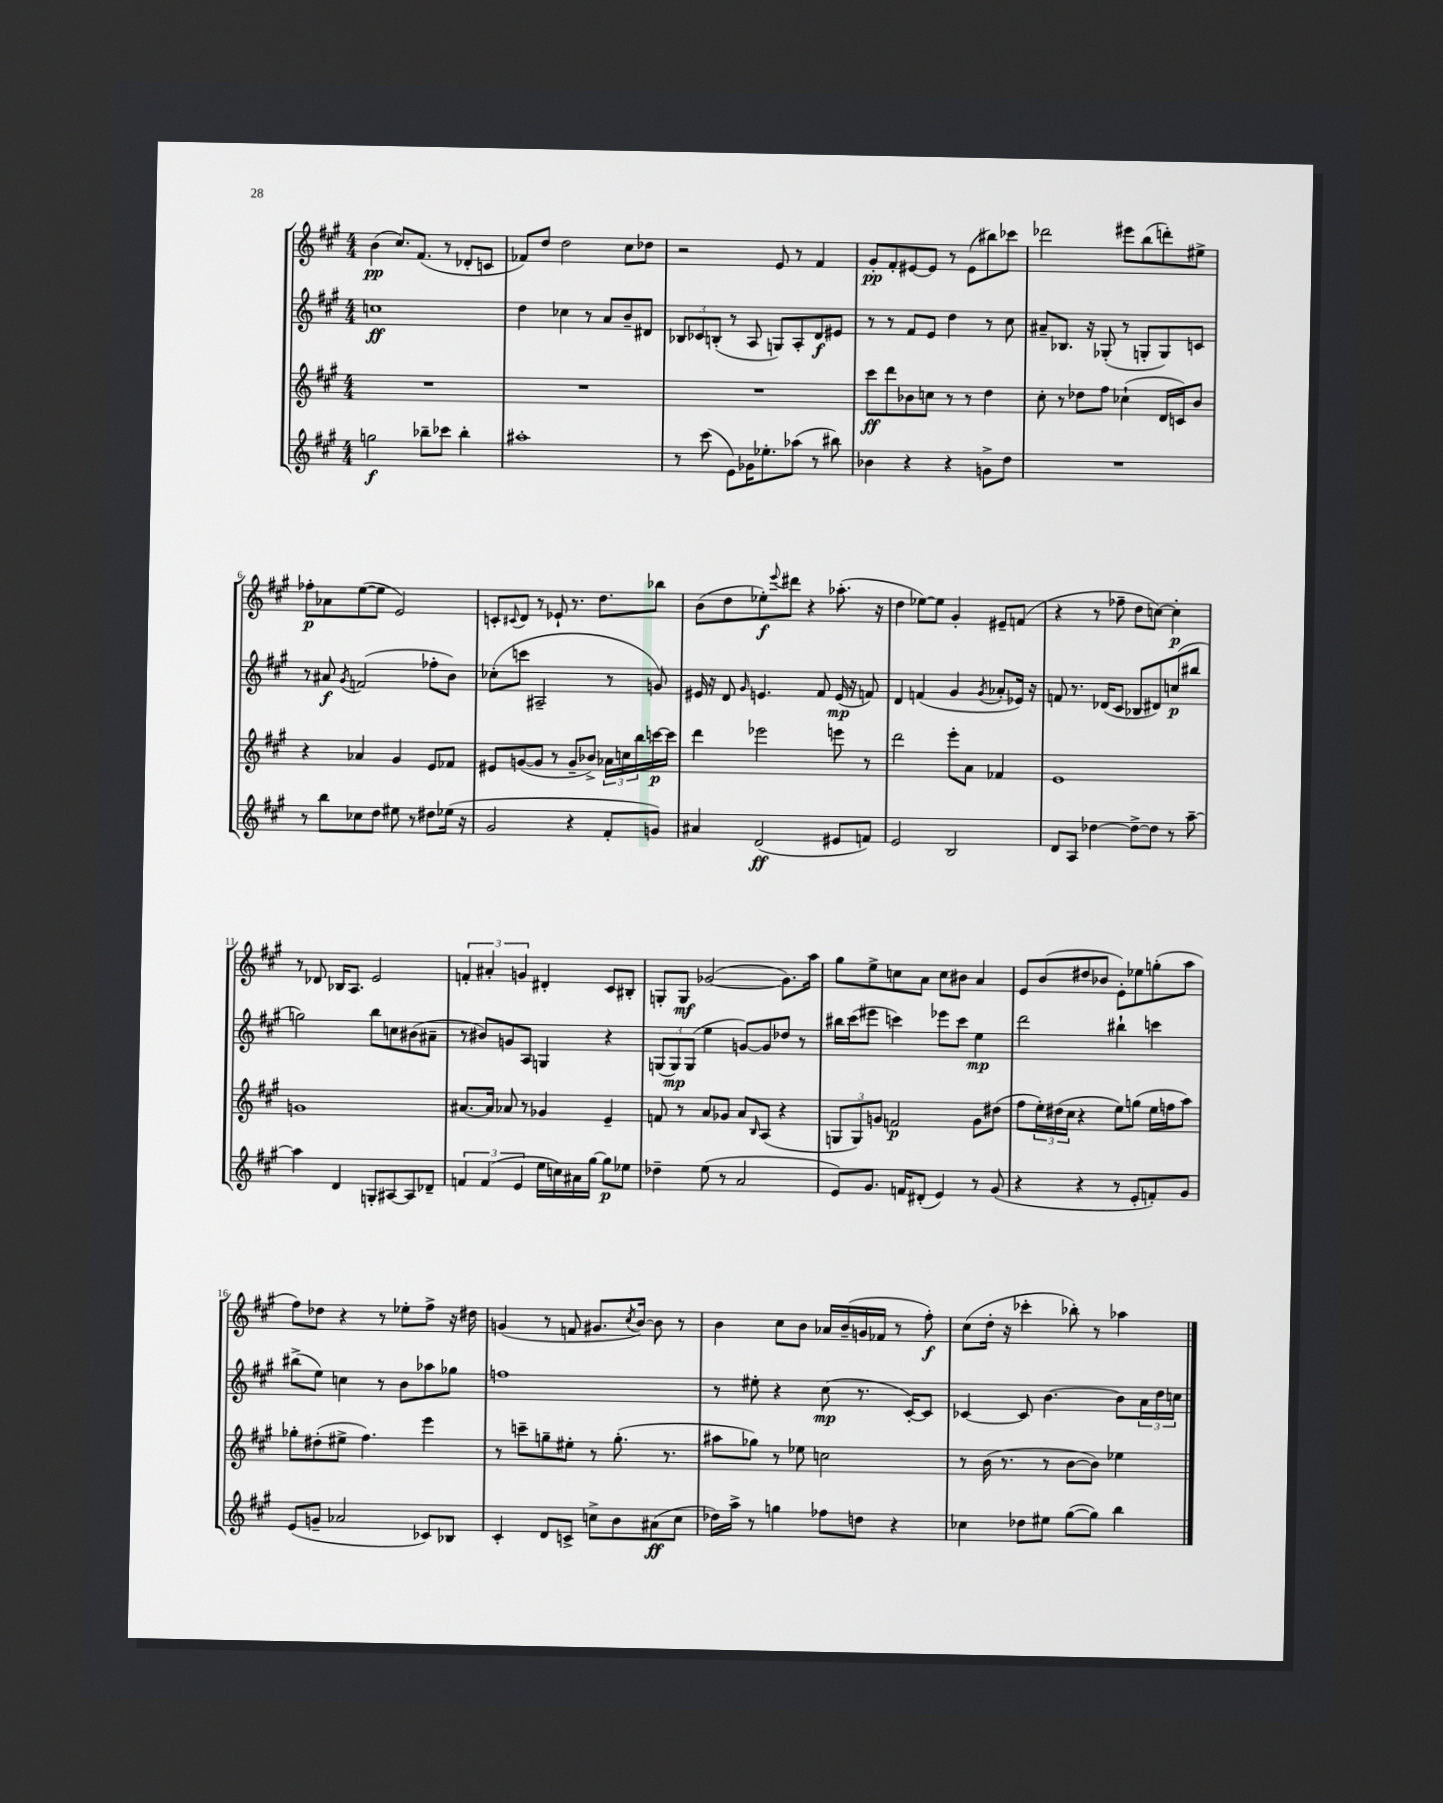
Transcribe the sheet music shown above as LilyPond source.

<<
\new StaffGroup <<
\new Staff = "s0" {
    \clef treble \key a \major \numericTimeSignature \time 4/4
    b'4\pp( cis''8.) fis'8.( r8 des'8-. c'8 |
    fes'8) d''8 d''2 cis''8 des''8 |
    r2 e'8 r8 fis'4 |
    gis'8-.\pp fis'8-. eis'8~ eis'8 r8 eis'8( bis''8) ces'''8 |
    des'''2 eis'''8 b''8( d'''8-.) eis''8-> |
    fes''8-.\p aes'8 e''8~( e''8 e'2) |
    c'8-. \appoggiatura { cis'8 } d'8 r8 ees'8-! r8. d''8. bes''8 |
    b'8( d''8 ees''8-.\f) \appoggiatura { e'''8 } dis'''8 r4 aes''8.-.( r16 |
    d''4 ees''8~) ees''8 gis'4-. eis'8-- f'8( |
    r4 r8 fes''8-- d''8 c''8~) c''4-.\p |
    r8 des'8 bes16 a8. e'2 |
    \tuplet 3/2 { f'4-. ais'4-. g'4 } dis'4-. cis'8 bis8-. |
    g8-. g8\mf ges'2~( ges'8.) a''16 |
    gis''8 e''8-> c''8 a'8 c''8 bis'8 a'4 |
    e'8 b'8( dis''8 bes'8 e'8-.) ees''8 g''8-.( a''8 |
    fis''8) des''8 r4 r8 ees''8-. fis''8-> r16 dis''16 |
    g'4( r8 f'8 gis'8. \acciaccatura { cis''8 } b'16~) b'8 r8 |
    b'4 cis''8 b'8 aes'16 b'16--( g'16 fes'16 r8 fis''8-.\f) |
    cis''8( d''16-. r16 ces'''4-. bes''8-.) r8 aes''4 \bar "|." |
}
\new Staff = "s1" {
    \clef treble \key a \major \numericTimeSignature \time 4/4
    c''1\ff |
    d''4 ces''4 r8 a'8 b'8-- dis'8 |
    \tuplet 3/2 { bes8 ces'8 b8-.( } r8 a8 g8) a8-. d'8\f eis'8 |
    r8 r8 fis'8 e'8 d''4 r8 cis''8 |
    ais'8-- bes8. r16 ges8-.( r8 g8-. g8) c'8 |
    r8 ais'8\f \acciaccatura { gis'8 } f'2( fes''8-. b'8) |
    ces''8-.( c'''8 ais2-- r8 g'8) |
    eis'16 r16 d'8 \grace { gis'16 } e'4. fis'8 e'16\mp( r16 f'8) |
    d'4 f'4( gis'4 \acciaccatura { gis'8 } aes'8-. ees'16) r16 |
    f'8 r8. des'16( cis'8 bes8 dis'8) c''8\p( bis''8 |
    g''2) b''8 c''8 bis'8( ais'8-- |
    r8 bis'8) g'8 a8 g4 r4 |
    \tuplet 3/2 { g8( g8\mp) g8( } e''4 g'8~) g'8 des''8 r8 |
    bis''16 cis'''16( eis'''8 c'''4) ees'''8 c'''8 e''4\mp |
    d'''2 bis''4-! c'''4 |
    bis''8->( e''8) c''4 r8 b'8 aes''8 ges''8 |
    f''1 |
    r8 eis''8-. r4 cis''8\mp( r8. cis'16~-.) cis'8 |
    ces'4~ ces'8 b'4.~ b'8 \tuplet 3/2 { a'16 d''16 c''16 } \bar "|." |
}
\new Staff = "s2" {
    \clef treble \key a \major \numericTimeSignature \time 4/4
    R1 |
    R1 |
    R1 |
    cis'''8\ff d'''8 bes'8 c''8 r8 r8 d''4 |
    cis''8-. r8 des''8 fis''8 ces''4-!( d'16 c'16) b'8 |
    r4 aes'4 gis'4 e'8 fes'8 |
    eis'8 g'8~( g'8 r8 g'8-- bes'8->) \tuplet 3/2 { aes'16 c''16 b''16 } c'''16~\p c'''16 |
    d'''4 ees'''2 e'''8 r8 |
    d'''2 e'''8-. a'8 fes'4 |
    e'1 |
    g'1 |
    ais'8.~ ais'16 aes'8 r8 ges'4 e'4-- |
    f'8 r8 a'8 ges'8 a'8 \grace { b16 } a8( r4 |
    \tuplet 3/2 { g8 g8) g'8 } f'2\p g'8 dis''8( |
    fis''8 \tuplet 3/2 { e''16-.) dis''16( cis''16 } r4 e''8) g''8( e''16 f''16 a''8) |
    ges''8-. dis''8-.( eis''8-> fis''4.) e'''4 |
    r8 c'''8-- g''8-- eis''8-. r8 g''8.-.( r8. |
    ais''8 ges''8) r8 ees''8 c''2 |
    r8 b'16( r8. r8 b'8~ b'8) ees''4 \bar "|." |
}
\new Staff = "s3" {
    \clef treble \key a \major \numericTimeSignature \time 4/4
    g''2\f bes''8-- ces'''8 bes''4-. |
    ais''1-. |
    r8 cis'''8( e'8) ges'16 ees''8.-. aes''8( r8 bis''8) |
    bes'4 r4 r4 g'8-> d''8 |
    R1 |
    r8 b''8 ces''8 d''8 eis''8 r8 dis''8 ees''16( r16 |
    gis'2 r4 fis'8-. g'8) |
    ais'4 d'2\ff( eis'8 f'8) |
    e'2 b2 |
    d'8 a8 des''4~ des''8~-> des''8 r8 a''8~-- |
    a''4 d'4 g8-. ais8~ ais8 des'8-- |
    \tuplet 3/2 { f'4 f'4( e'4 } e''16 c''16) ais'16 gis''16~ gis''8\p ees''8 |
    des''4-- e''8( r8 a'2 |
    e'8) gis'8. f'16 dis'8-.( e'4) r8 gis'8( |
    r4 r4 r8 e'8-. f'8-.) gis'8 |
    e'8( g'8-- aes'2 ces'8) bes8 |
    cis'4-. d'8 c'8-> c''8-> b'8 ais'8\ff( c''8 |
    des''16) a''16-> r8 g''4 fes''8 d''8 r4 |
    ces''4 des''8 eis''8 gis''8~( gis''8) b''4 \bar "|." |
}
>>
>>
